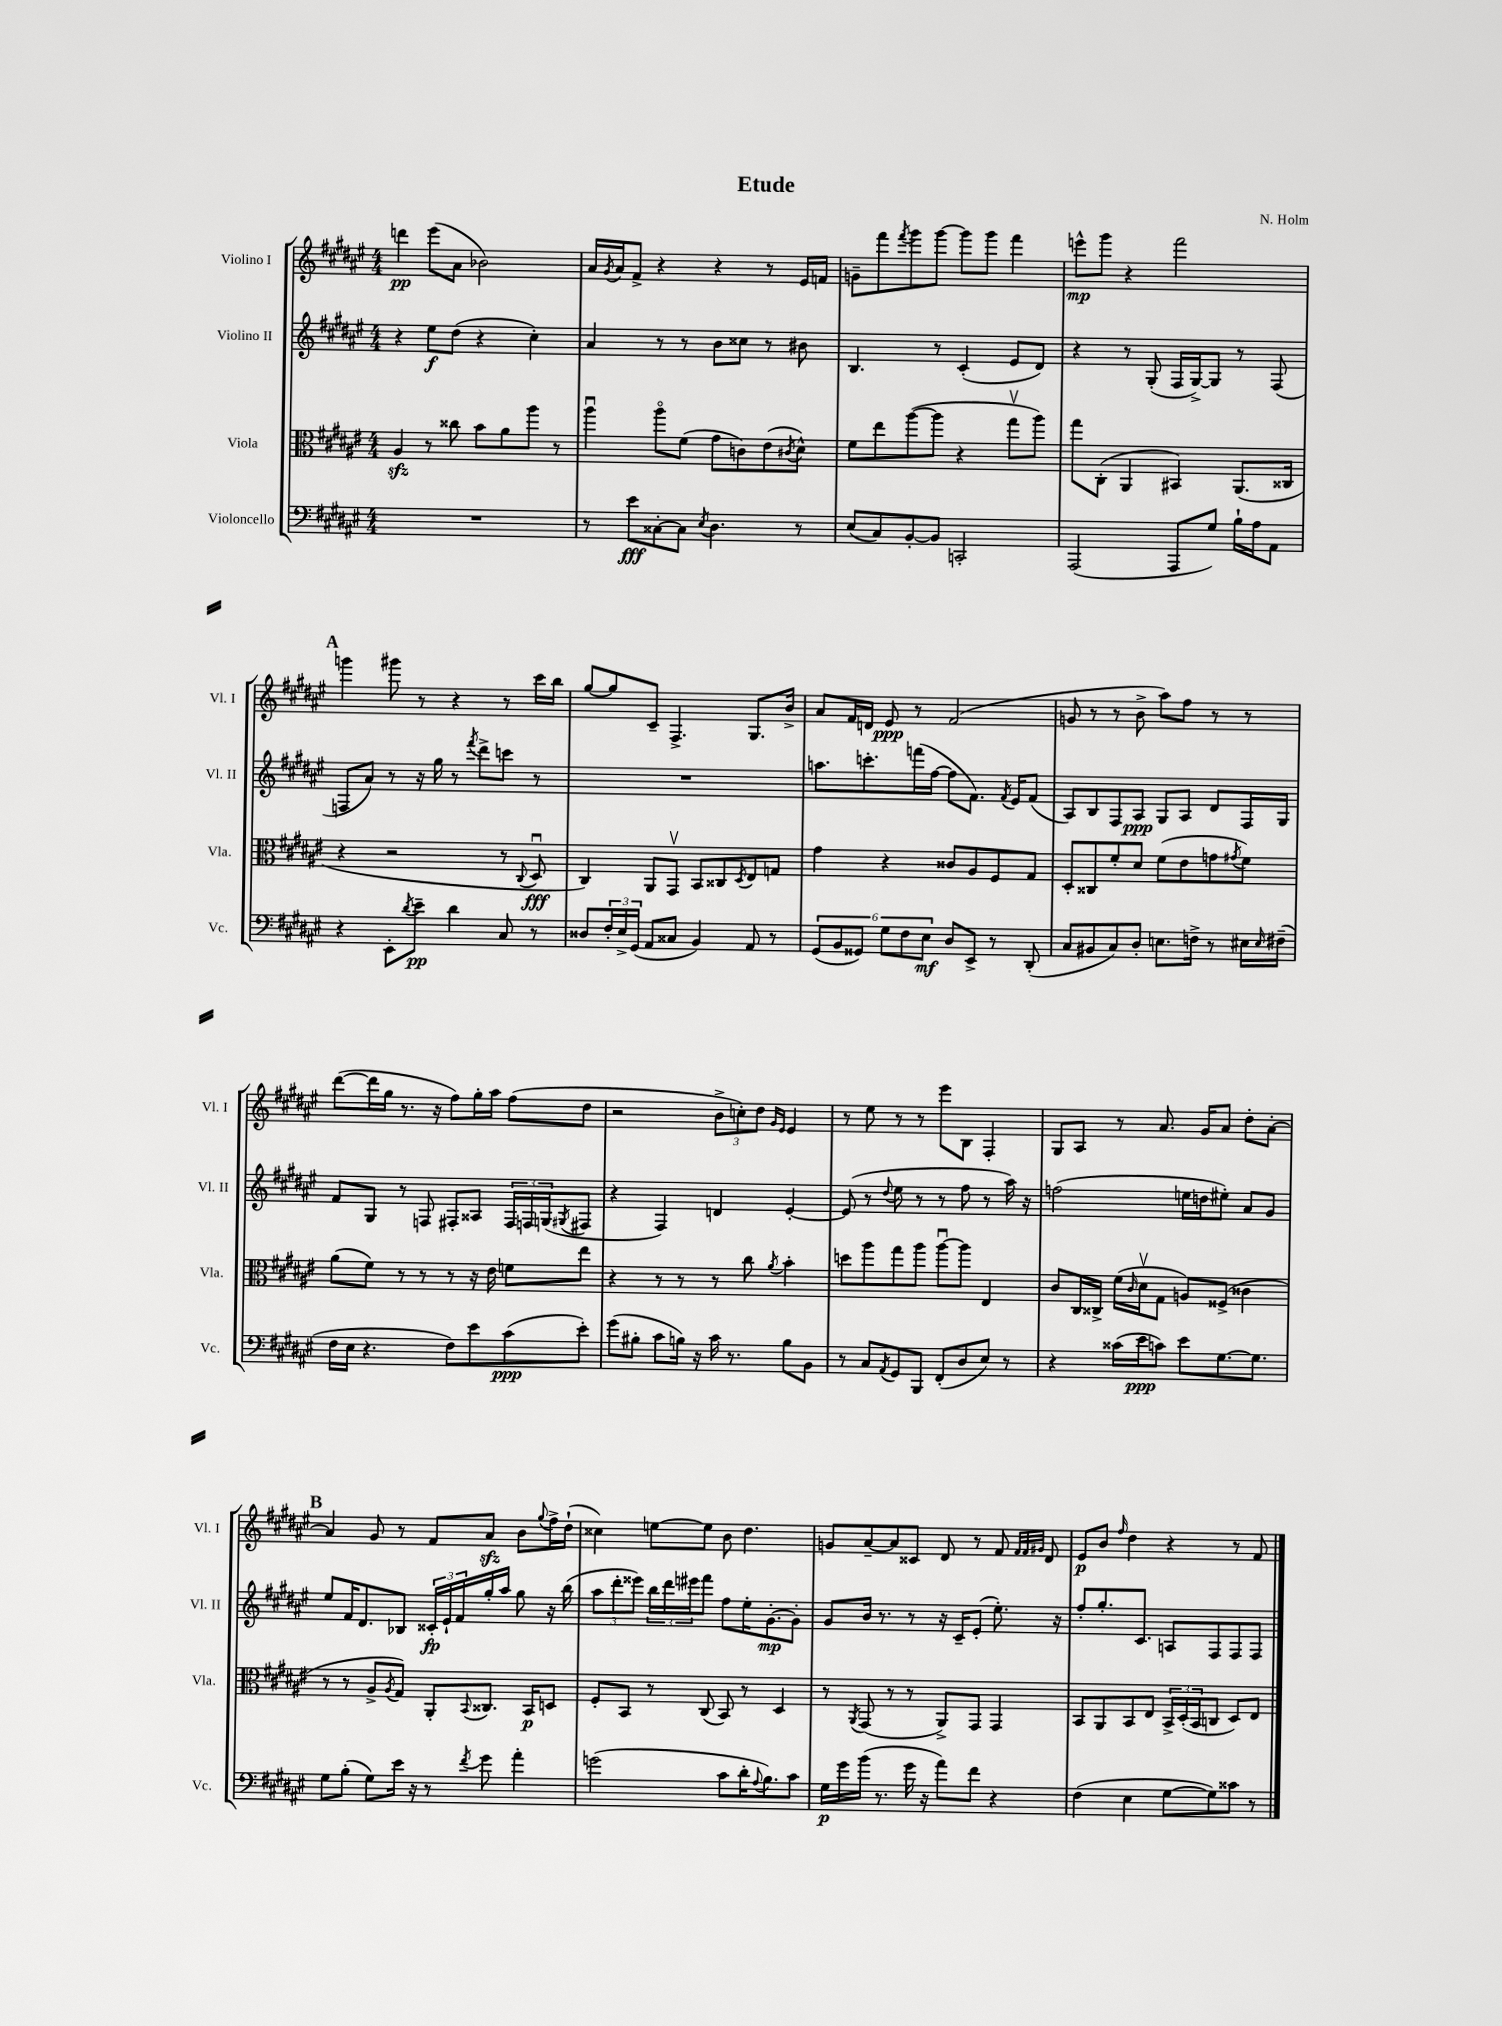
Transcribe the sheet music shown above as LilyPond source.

\header { title = "Etude" composer = "N. Holm" }
<<
\new StaffGroup <<
\new Staff = "s0" \with { instrumentName = "Violino I" shortInstrumentName = "Vl. I" } {
    \clef treble \key fis \major \numericTimeSignature \time 4/4
    d'''4\pp eis'''8( ais'8 bes'2) |
    ais'16 \acciaccatura { gis'8 } ais'16 fis'8-> r4 r4 r8 eis'16 f'16 |
    g'8-- fis'''8 \acciaccatura { fis'''8 } gis'''8 gis'''8~ gis'''8 gis'''8 fis'''4 |
    e'''8-^\mp gis'''8 r4 fis'''2 |
    \mark \markup { \bold "A" } g'''4 gis'''8 r8 r4 r8 cis'''16 b''16 |
    gis''8~ gis''8 cis'8-- fis4.-> gis8. b'16-> |
    ais'8 fis'16 d'16 eis'8\ppp r8 fis'2( |
    g'8 r8 r8 b'8-> ais''8) fis''8 r8 r8 |
    dis'''8~( dis'''16 gis''16 r8. r16 fis''8) gis''16-. ais''16 fis''8( dis''8 |
    r2 \tuplet 3/2 { b'8-> c''8-.) dis''8 } \grace { gis'16 eis'16 } eis'4 |
    r8 eis''8 r8 r8 eis'''8 b8 fis4-. |
    gis8 ais8 r8 ais'8. gis'16 ais'8 dis''8-. ais'8~-. |
    \mark \markup { \bold "B" } ais'4 gis'8 r8 fis'8 ais'8\sfz b'8 \appoggiatura { gis''8 } fis''16-> dis''16-!( |
    cisis''4) e''8~ e''8 b'8 dis''4. |
    g'8 ais'8~-- ais'8 cisis'8 dis'8 r8 fis'8 \grace { fis'32 fis'32 gis'32 } dis'8 |
    eis'8\p b'8 \grace { fis''16 } dis''4 r4 r8 fis'8 \bar "|." |
}
\new Staff = "s1" \with { instrumentName = "Violino II" shortInstrumentName = "Vl. II" } {
    \clef treble \key fis \major \numericTimeSignature \time 4/4
    r4 eis''8\f dis''8( r4 cis''4-.) |
    ais'4 r8 r8 b'8 cisis''8 r8 bis'8 |
    b4. r8 cis'4-.( eis'8 dis'8) |
    r4 r8 gis8-.( fis16 gis16~->) gis8 r8 fis8( |
    \mark \markup { \bold "A" } f8 ais'8) r8 r16 gis''16 r8 \acciaccatura { fis'''8 } dis'''8-> c'''8 r8 |
    R1 |
    a''8. c'''8.-. f'''16( fis''16~ fis''8 fis'8.) \acciaccatura { fis'8 } eis'16 fis'8( |
    ais8) b8 fis8 ais8\ppp gis8 ais8 dis'8 fis16 gis16 |
    fis'8 gis8 r8 f8 fis8-. aisis8 \tuplet 3/2 { fis16 f16 g16( } \acciaccatura { gis8 } fis8 |
    r4 fis4) d'4 eis'4~-. |
    eis'8( r8 \appoggiatura { dis''8 } eis''8 r8 r8 fis''8 r8 ais''16) r16 |
    f''2( e''16 d''16 eis''8-.) ais'8 gis'8 |
    \mark \markup { \bold "B" } eis''8 fis'16 dis'8. bes8 \tuplet 3/2 { cisis'16-.\fp eis'16-! fis'16 } gis''16-. ais''16 gis''8 r16 b''16( |
    \tuplet 3/2 { ais''8 dis'''8-. eisis'''8) } \tuplet 3/2 { b''16 dis'''16 eis'''16 } fis'''8 fis''8 eis''16-. gis'8.~-.\mp gis'8-. |
    gis'8 b'16 r8. r8 r16 cis'16-- eis'8-.( eis''8.-.) r16 |
    fis''8-. gis''8.-. cis'8. a8 fis8 fis8 fis8 \bar "|." |
}
\new Staff = "s2" \with { instrumentName = "Viola" shortInstrumentName = "Vla." } {
    \clef alto \key fis \major \numericTimeSignature \time 4/4
    ais4\sfz r8 cisis''8 b'8 ais'8 ais''8 r8 |
    ais''4\downbow ais''8\flageolet fis'8( gis'8 c'8) eis'8( \acciaccatura { cis'8 } dis'8-^) |
    fis'8 eis''8 ais''8~( ais''8 r4 gis''8\upbow ais''8) |
    gis''8 cis8-.( ais,4 bis,4) ais,8.( cisis16 |
    \mark \markup { \bold "A" } r4 r2 r8 \appoggiatura { cis8 } dis8\downbow\fff |
    cis4) ais,8 gis,8\upbow b,8 cisis8 \acciaccatura { dis8 } eis8 g8 |
    gis'4 r4 cisis'8 ais8 fis8 gis8 |
    dis8-. cisis8 fis'8-. dis'8 fis'8( eis'8 g'8 \acciaccatura { gis'8 } fis'8) |
    ais'8( fis'8) r8 r8 r8 r16 eis'16 f'8 eis''8 |
    r4 r8 r8 r8 cis''8 \acciaccatura { ais'8 } b'4-. |
    d''8 ais''8 gis''8 ais''8 ais''8~\downbow ais''8 eis4 |
    cis'8 cis16 cisis16-> fis'16( \grace { cis'16 } dis'16\upbow gis8 a8) fisis8->( cisis'4 |
    \mark \markup { \bold "B" } r8 r8 ais8-> \acciaccatura { ais8 } gis8) ais,8-. \appoggiatura { b,8 } cisis8. b,16\p d8 |
    fis8-. b,8 r8 cis8( b,8) r8 dis4 |
    r8 \acciaccatura { ais,8 } gis,8( r8 r8 ais,8->) gis,8 gis,4 |
    b,8 ais,8 b,8 eis8 \tuplet 3/2 { b,16-> dis16-.( b,16 } c8 dis8) eis8 \bar "|." |
}
\new Staff = "s3" \with { instrumentName = "Violoncello" shortInstrumentName = "Vc." } {
    \clef bass \key fis \major \numericTimeSignature \time 4/4
    R1 |
    r8 eis'8\fff cisis8~-. cisis8 \acciaccatura { eis8 } dis4. r8 |
    eis8( cis8) b,8~-. b,8 c,2-. |
    ais,,2( ais,,8 gis8) b16-! ais16 ais,8 |
    \mark \markup { \bold "A" } r4 eis,8-. \acciaccatura { dis'8 } eis'8--\pp dis'4 cis8 r8 |
    disis8 \tuplet 3/2 { fis16-. eis16-> gis,16( } ais,8 cisis8 b,4) ais,8 r8 |
    \tuplet 6/4 { gis,8( b,8 gisis,8) gis8 fis8 eis8\mf } dis8 eis,8-> r8 dis,8-.( |
    cis8 bis,8 cis8) dis8-. e8. f16-> r8 eis16 \grace { eis16 } fis16--( |
    fis16 eis16 r4. fis8) eis'8 cis'8\ppp( eis'8-.) |
    gis'8( bis8-. cis'8 b16) r16 cis'16 r8. b8 b,8 |
    r8 cis8 \acciaccatura { ais,8 } gis,8 b,,8 fis,8-.( dis8 eis8) r8 |
    r4 cisis'16( eis'16\ppp c'8) eis'8 gis8.~ gis8. |
    \mark \markup { \bold "B" } gis8 b8-.( gis8) eis'16 r16 r8 \acciaccatura { fis'8 } gis'8 ais'4-. |
    g'2( cis'8 dis'16-. \appoggiatura { ais8 } b8.) cis'8 |
    gis16\p gis'16 b'16( r8. gis'16 r16 ais'8) fis'8 r4 |
    fis4( eis4 gis8~ gis8) cisis'8 r8 \bar "|." |
}
>>
>>
\layout { \context { \Score \remove "Bar_number_engraver" } }
